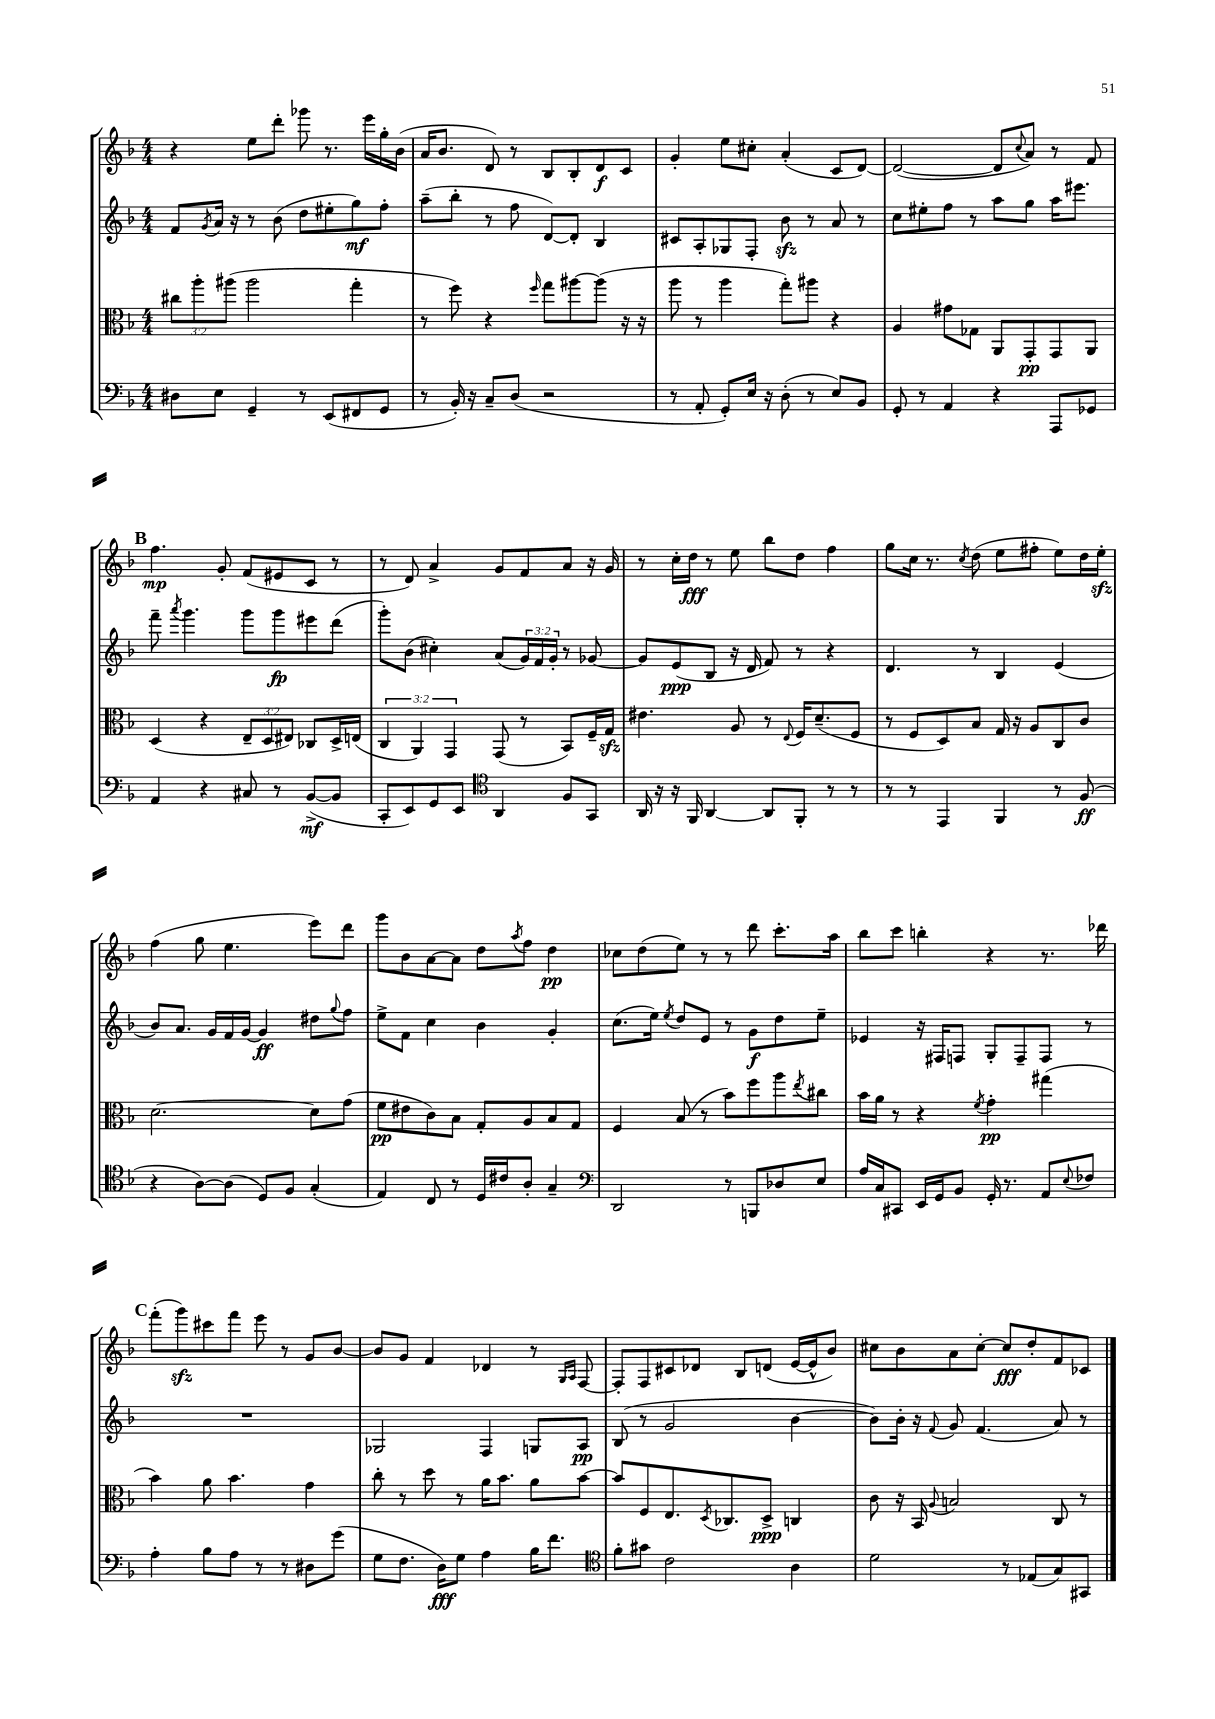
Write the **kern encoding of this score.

**kern	**kern	**kern	**kern
*staff4	*staff3	*staff2	*staff1
*clefF4	*clefC3	*clefG2	*clefG2
*k[b-]	*k[b-]	*k[b-]	*k[b-]
*M4/4	*M4/4	*M4/4	*M4/4
8D#\L	12cc#\L	8f/L	4r
.	12aa'\	.	.
.	.	8qg/	.
8E\J	.	16a/Jk	.
.	(12aa#\J	.	.
.	.	16r	.
4GG~/	2aa#\	8r	8ee\L
.	.	(8b-\	8ddd'\J
8r	.	8dd\L	8ggg-\
(8EE/L	.	8ee#'\	8.r
8FF#/	4gg'\	8gg\)	.
.	.	.	16eee\LL
8GG/J	.	8ff'\J	16gg'\
.	.	.	(16b-\JJ
=	=	=	=
8r	8r	(8aa~\L	16a/LK
.	.	.	8.b-/J
16BB-'/)	8ff\)	8bb-'\J	.
16r	.	.	.
8C~/L	4r	8r	8d/)
(8D/J	.	8ff\	8r
.	16qqff/	.	.
2r	8gg\L	[8d/L)	8B-/L
.	[8aa#\	8d'/]J	8B-'/
.	(8aa#\]J	4B-/	8d/
.	16r	.	8c/J
.	16r	.	.
=	=	=	=
8r	8aa\	8c#/L	4g'/
8AA'/	8r	8A'/	.
8GG'/L)	4aa\	8G-/	8ee\L
16E/Jk	.	8F'/J	8cc#'\J
16r	.	.	.
(8D'\	8gg'\L)	8b-\	(4a'/
8r	8aa#\J	8r	.
8E/L)	4r	8a/	8c/L
8BB-/J	.	8r	[8d/J)
=	=	=	=
8GG'/	4A/	8cc\L	(2d/_
8r	.	8ee#'\	.
4AA/	8g#\L	8ff\J	.
.	8G-\J	8r	.
4r	8AA/L	8aa\L	8d/]L
.	.	.	8qqcc/
.	8GG'/	8gg\J	8a/J)
8AAA/L	8GG/	16aa\LK	8r
.	.	8.eee#\J	.
8GG-/J	8AA/J	.	8f/
=	=	=	=
4AA/	(4D/	8fff~\	4.ff\
.	.	8qaaa/	.
.	.	4.ggg\	.
4r	4r	.	.
.	.	.	8g'/
8C#/	12E~/L	8ggg\L	(8f/L
.	12D/	.	.
8r	.	8ggg\	8e#/
.	12E#/J)	.	.
([8BB-^/L	8C-/L	8eee#\	8c/J
8BB-/]J	16D^/L	(8ddd\J	8r
.	(16E/JJ	.	.
=	=	=	=
8CC'/L	6C/	8ggg'\L)	8r
8EE/)	.	(8b-\J	8d/)
.	6AA/)	.	.
8GG/	.	4cc#'\)	4a^/
.	6GG/	.	.
8EE/J	.	.	.
*clefC4	*	*	*
4AA/	(8GG/	(8a/L	8g/L
.	8r	24g/L)	8f/
.	.	24f/	.
.	.	24g'/JJ	.
8F/L	8BB-/L)	8r	8a/J
8GG/J	16F~/L	[8g-/	16r
.	16G/JJ	.	16g/
=	=	=	=
16AA/	4.e#\	8g-/]L	8r
16r	.	.	.
16r	.	(8e/	16cc'\LL
16FF/	.	.	16dd\JJ
[4AA/	.	8B-/J	8r
.	8A/	16r	8ee\
.	.	16d/	.
8AA/]L	8r	8f/)	8bb-\L
.	8qqE/	.	.
8FF'/J	16F/LK	8r	8dd\J
.	(8.d~/	.	.
8r	.	4r	4ff\
8r	8F/J	.	.
=	=	=	=
8r	8r	4.d/	8gg\L
8r	8F/L	.	16cc\Jk
.	.	.	8.r
4EE/	8D/)	.	.
.	.	.	8qcc/
.	8B-/J	8r	(8dd\
4FF/	16G/	4B-/	8ee\L
.	16r	.	.
.	8A/L	.	8ff#'\J
8r	8C/	(4e/	8ee\L)
(8F/	8c/J	.	16dd\L
.	.	.	16ee'\JJ
=	=	=	=
4r	[2.d\	8b-/L)	(4ff\
.	.	8.a/J	.
[8A\L)	.	.	8gg\
.	.	16g/LL	.
(8A\]J	.	16f/	4.ee\
.	.	[16g/JJ	.
8D/L)	.	4g/]	.
8F/J	.	.	.
(4G'/	8d\]L	8dd#\L	8eee\L)
.	.	8qqgg/	.
.	(8g\J	8ff\J	8ddd\J
=	=	=	=
4E/)	8f\L	8ee^\L	8ggg\L
.	8e#\	8f\J	8b-\
8C/	8c\)	4cc\	[8a\
8r	8B-\J	.	8a\]J
16D/LL	8G'/L	4b-\	8dd\L
16c#/J	.	.	.
.	.	.	8qaa/
8A'/J	8A/	.	8ff\J
4G~/	8B-/	4g'/	4dd\
.	8G/J	.	.
=	=	=	=
*clefF4	*	*	*
2DD/	4F/	(8.cc\L	8cc-\L
.	.	.	(8dd\
.	.	16ee\Jk)	.
.	.	8qee/	.
.	(8B-/	8dd/L	8ee\J)
.	8r	8e/J	8r
8r	8b-\L)	8r	8r
8BBB/L	8ff\	8g\L	8ddd\
8D-/	8aa\	8dd\	8.ccc'\L
.	8qee/	.	.
8E/J	8cc#\J	8ee~\J	.
.	.	.	16aa\Jk
=	=	=	=
16A/LL	16b-\LL	4e-/	8bb-\L
16C/J	16a\JJ	.	.
8CC#/J	8r	.	8ccc\J
16EE/LL	4r	16r	4bb'\
16GG/J	.	16F#/LK	.
8BB-/J	.	8F/J	.
.	8qf/	.	.
16GG'/	4g'\	8G'/L	4r
8.r	.	.	.
.	.	8F~/	.
8AA/L	(4gg#\	8F/J	8.r
8qqE/	.	.	.
8F-/J	.	8r	.
.	.	.	16ddd-\
=	=	=	=
4A'\	4b-\)	1r	(8fff'\L
.	.	.	8ggg\)
8B-\L	8a\	.	8ccc#\
8A\J	4.b-\	.	8fff\J
8r	.	.	8eee\
8r	.	.	8r
8D#\L	4g\	.	8g/L
(8g\J	.	.	[8b-/J
=	=	=	=
8G\L	8cc'\	2G-/	8b-/]L
8.F\J	8r	.	8g/J
.	8dd\	.	4f/
16D\LK)	.	.	.
8G\J	8r	.	.
4A\	16a\LK	4F/	4d-/
.	8.b-\J	.	.
16B-\LK	8a\L	8G/L	8r
8.f\J	.	.	.
.	.	.	16qqG/LL
.	.	.	16qqA/JJ
.	[8b-\J	8A/J	[8F/
=	=	=	=
*clefC4	*	*	*
8f'\L	8b-/]L	(8B-/	8F'/]L
8g#\J	8F/	8r	8F/
2c\	8.E/	2g/	8c#/
.	.	.	8d-/J
.	8qD/	.	.
.	8.C-/	.	.
.	.	.	8B-/L
.	8D^/J	.	(8d/J
4A\	4C/	[4b-\	[16e/LL
.	.	.	16e^^/]J
.	.	.	8b-/J)
=	=	=	=
2d\	8c\	8b-\]L)	8cc#\L
.	16r	16b-'\Jk	8b-\
.	16BB-/	16r	.
.	8qqA/	8qqf/	.
.	2B/	8g/	8a\
.	.	(4.f/	[8cc#'\J
8r	.	.	8cc#/]L
(8E-/L	.	.	8dd'/
8G/)	8C/	8a/)	8f/
8GG#/J	8r	8r	8c-/J
==	==	==	==
*-	*-	*-	*-
